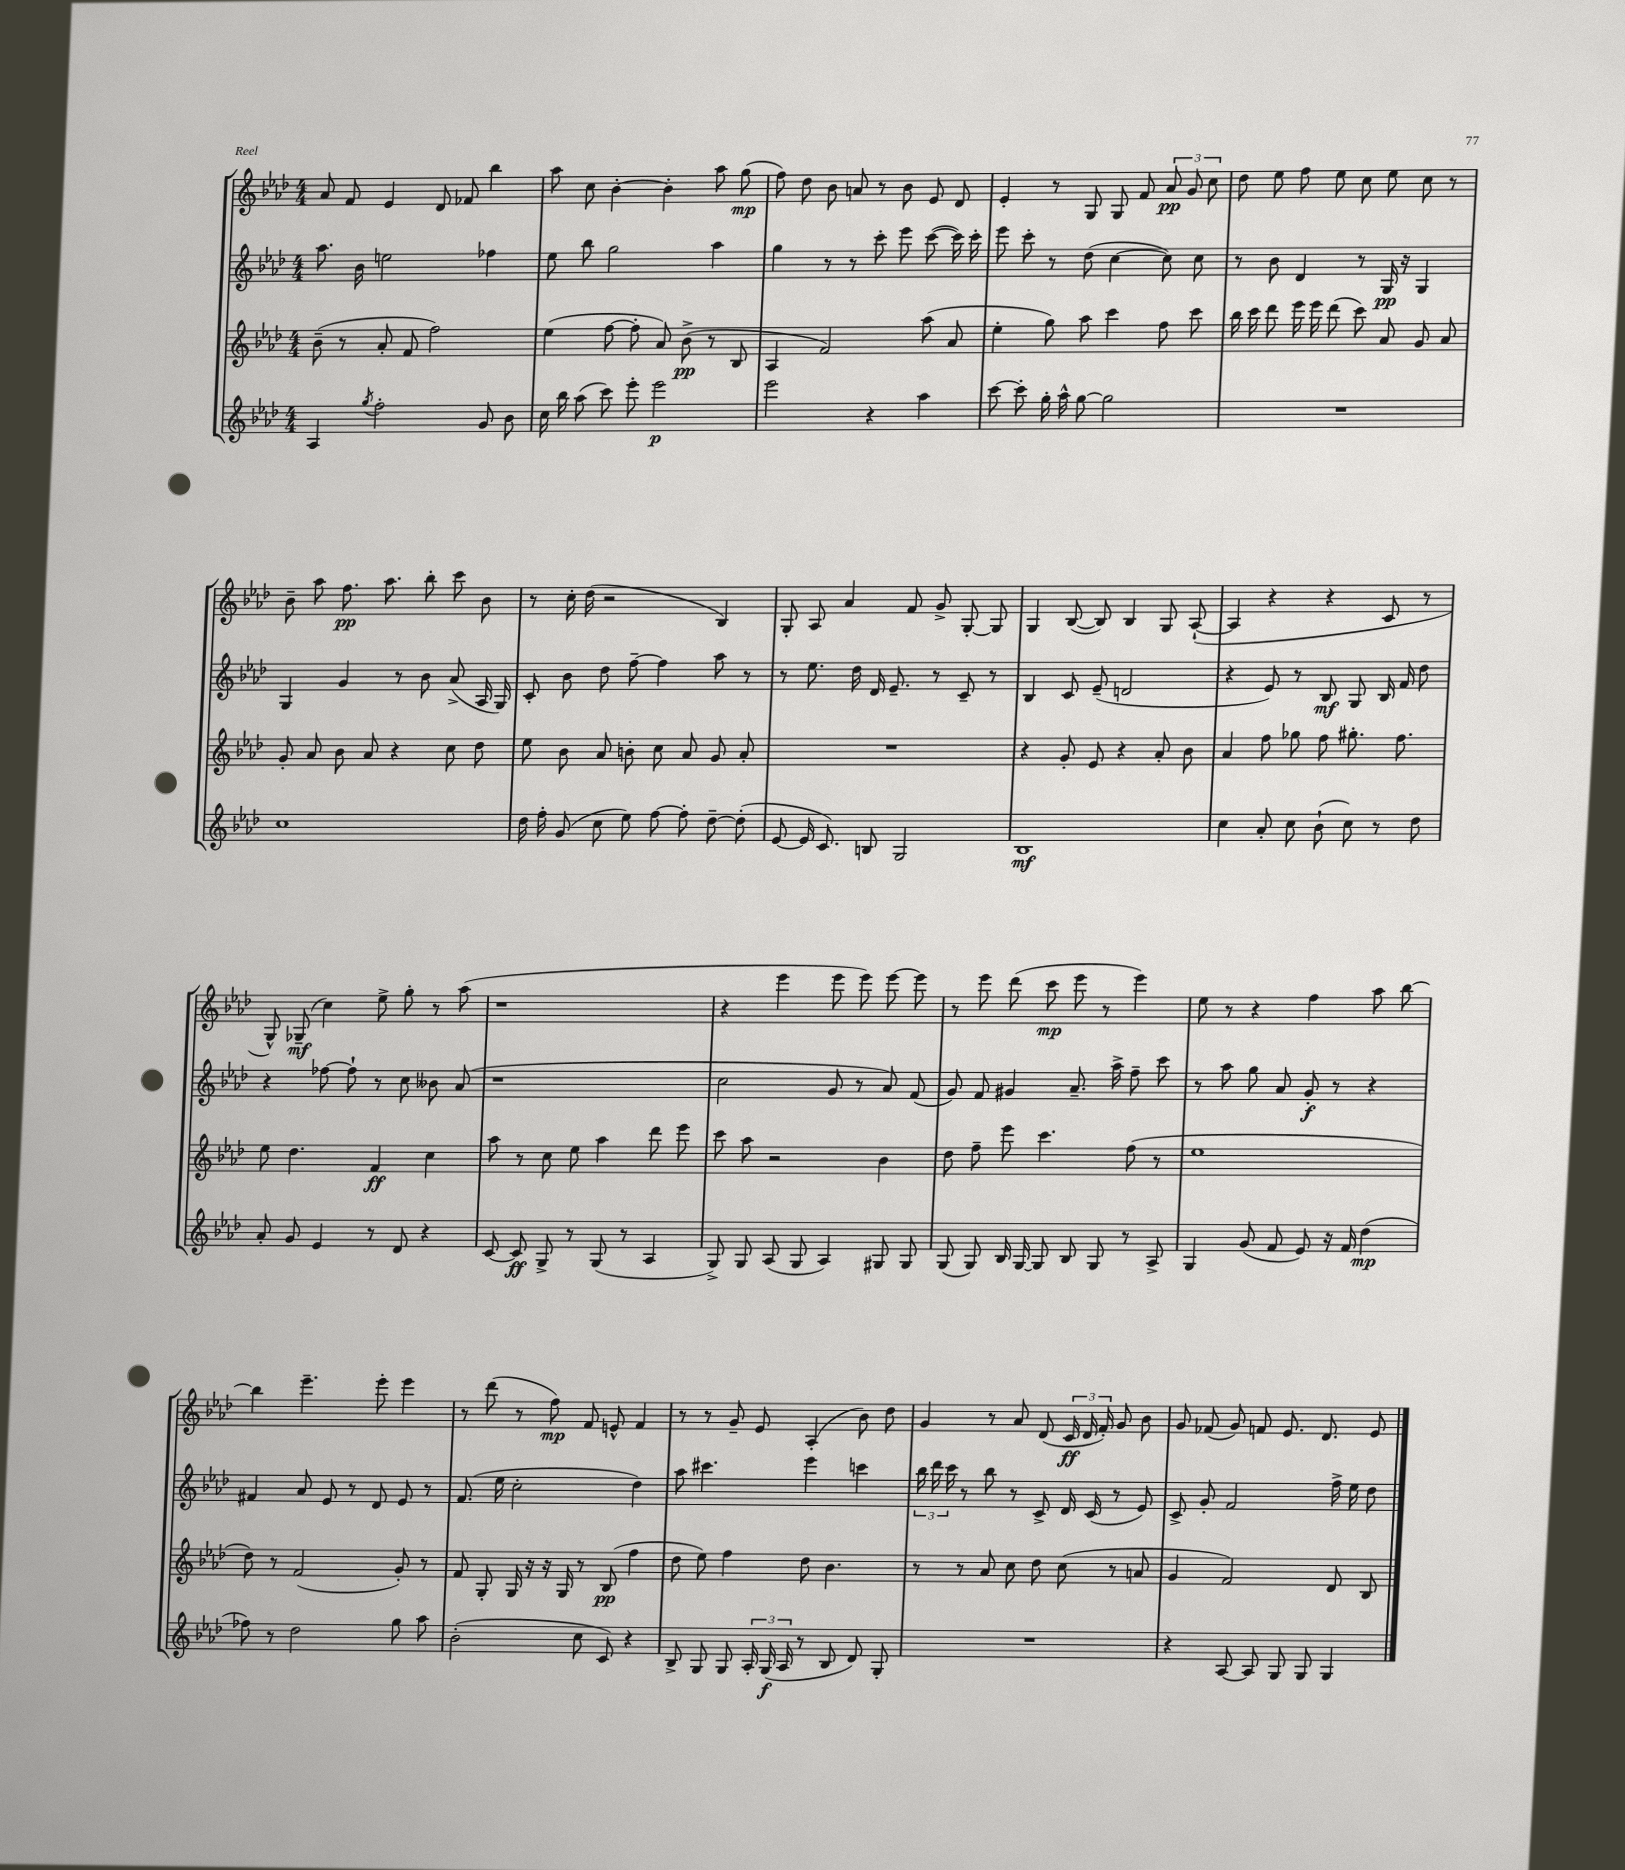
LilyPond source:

<<
\new StaffGroup <<
\new Staff = "s0" {
    \clef treble \key aes \major \numericTimeSignature \time 4/4
    \autoBeamOff aes'8 f'8 ees'4 des'8 fes'8 bes''4 |
    aes''8 c''8 bes'4~-. bes'4-. aes''8 g''8\mp( |
    f''8) des''8 bes'8 a'8 r8 bes'8 ees'8 des'8 |
    ees'4-. r8 g8 g8 f'8 \tuplet 3/2 { aes'8\pp g'8 c''8 } |
    des''8 ees''8 f''8 ees''8 c''8 ees''8 c''8 r8 |
    bes'8-- aes''8 f''8.\pp aes''8. bes''8-. c'''8 bes'8 |
    r8 c''16-. des''16( r2 bes4) |
    g8-. aes8 aes'4 f'8 g'8-> g8~-. g8 |
    g4 bes8~( bes8) bes4 g8 aes8~-!( |
    aes4 r4 r4 c'8 r8 |
    g8-^) ges8--\mf( c''4) ees''8-> g''8-. r8 aes''8( |
    r1 |
    r4 ees'''4 ees'''8 ees'''8) ees'''8~ ees'''8 |
    r8 ees'''8 des'''8( c'''8\mp ees'''8 r8 ees'''4) |
    ees''8 r8 r4 f''4 aes''8 bes''8~ |
    bes''4 ees'''4.-- ees'''8-. ees'''4 |
    r8 des'''8( r8 f''8\mp) f'8 e'8-^ f'4 |
    r8 r8 g'8-- ees'8 aes4-.( bes'8) des''8 |
    g'4 r8 aes'8 des'8( \tuplet 3/2 { c'16\ff des'16 f'16-.) } g'8 bes'8 |
    g'8 fes'8( g'8) f'8 ees'8. des'8. ees'8 \bar "|." |
}
\new Staff = "s1" {
    \clef treble \key aes \major \numericTimeSignature \time 4/4
    \autoBeamOff aes''8. bes'16 e''2 fes''4 |
    ees''8 bes''8 g''2 aes''4 |
    g''4 r8 r8 c'''8-. ees'''8 c'''8~( c'''16) c'''16-. |
    ees'''8 c'''8-. r8 des''8( c''4~ c''8) c''8 |
    r8 bes'8 des'4 r8 g16\pp r16 g4 |
    g4 g'4 r8 bes'8 aes'8->( aes16 g16) |
    c'8-. bes'8 des''8 f''8~-- f''4 aes''8 r8 |
    r8 ees''8. des''16 des'16 ees'8.-- r8 c'8-- r8 |
    bes4 c'8 ees'8--( d'2 |
    r4 ees'8) r8 bes8\mf g8 bes16 f'16 des''8 |
    r4 fes''8~ fes''8-! r8 c''8 beses'8 aes'8( |
    r1 |
    c''2 g'8 r8 aes'8) f'8( |
    g'8) f'8 gis'4 aes'8.-- aes''16-> f''8-- c'''8 |
    r8 aes''8 g''8 aes'8 g'8-.\f r8 r4 |
    fis'4 aes'8 ees'8 r8 des'8 ees'8 r8 |
    f'8.( ees''16 c''2-. des''4) |
    aes''8 cis'''4. ees'''4 c'''4 |
    \tuplet 3/2 { bes''16 des'''16 c'''16 } r8 bes''8 r8 c'8-> des'16 c'16( r8 ees'8) |
    c'8-> g'8-. f'2 f''16-> ees''16 des''8 \bar "|." |
}
\new Staff = "s2" {
    \clef treble \key aes \major \numericTimeSignature \time 4/4
    \autoBeamOff bes'8--( r8 aes'8-. f'8 f''2) |
    ees''4( f''8~ f''8-. aes'8) bes'8->\pp( r8 bes8 |
    aes4 f'2) aes''8( aes'8 |
    ees''4-. g''8) aes''8 c'''4 f''8 c'''8 |
    bes''16 c'''16 des'''8 ees'''16 ees'''16 des'''8( c'''8) aes'8 g'8 aes'8 |
    g'8-. aes'8 bes'8 aes'8 r4 c''8 des''8 |
    ees''8 bes'8 aes'8 b'8-. c''8 aes'8 g'8 aes'8-. |
    R1 |
    r4 g'8-. ees'8 r4 aes'8-. bes'8 |
    aes'4 f''8 ges''8 f''8 gis''8.-. f''8. |
    ees''8 des''4. f'4\ff c''4 |
    aes''8 r8 c''8 ees''8 aes''4 des'''8 ees'''8 |
    c'''8 aes''8 r2 bes'4 |
    des''8 f''8-- ees'''8 c'''4. f''8( r8 |
    ees''1 |
    des''8) r8 f'2( g'8-.) r8 |
    f'8 g8-. g16 r16 r16 g16 r8 bes8\pp( f''4 |
    des''8 ees''8) f''4 des''8 bes'4. |
    r8 r8 aes'8 c''8 des''8 c''8( r8 a'8 |
    g'4 f'2) des'8 bes8 \bar "|." |
}
\new Staff = "s3" {
    \clef treble \key aes \major \numericTimeSignature \time 4/4
    \autoBeamOff aes4 \acciaccatura { g''8 } f''2-. g'8 bes'8 |
    c''16 bes''16 aes''8( c'''8) ees'''8-. ees'''2\p |
    ees'''2 r4 aes''4 |
    c'''8~ c'''8-. g''16-. aes''16-^ g''8~ g''2 |
    R1 |
    c''1 |
    des''16 f''16-. g'8( c''8 ees''8) f''8~ f''8-. des''8~-- des''8-.( |
    ees'8~ ees'16 c'8.) b8 g2 |
    bes1\mf |
    c''4 aes'8-. c''8 bes'8-!( c''8) r8 des''8 |
    aes'8-. g'8 ees'4 r8 des'8 r4 |
    c'8~ c'8\ff g8-> r8 g8( r8 aes4 |
    g8->) g8 aes8( g8 aes4) gis8 gis8 |
    g8( g8) bes16 g16~ g8 bes8 g8 r8 aes8-> |
    g4 g'8( f'8 ees'8) r16 f'16 des''4\mp( |
    fes''8) r8 des''2 g''8 aes''8 |
    bes'2-.( c''8 c'8) r4 |
    bes8-> g8 g8 \tuplet 3/2 { aes16-. g16\f( aes16 } r8 bes8 des'8) g8-. |
    R1 |
    r4 aes8~ aes8 g8 g8 g4 \bar "|." |
}
>>
>>
\layout { \context { \Score \remove "Bar_number_engraver" } }
